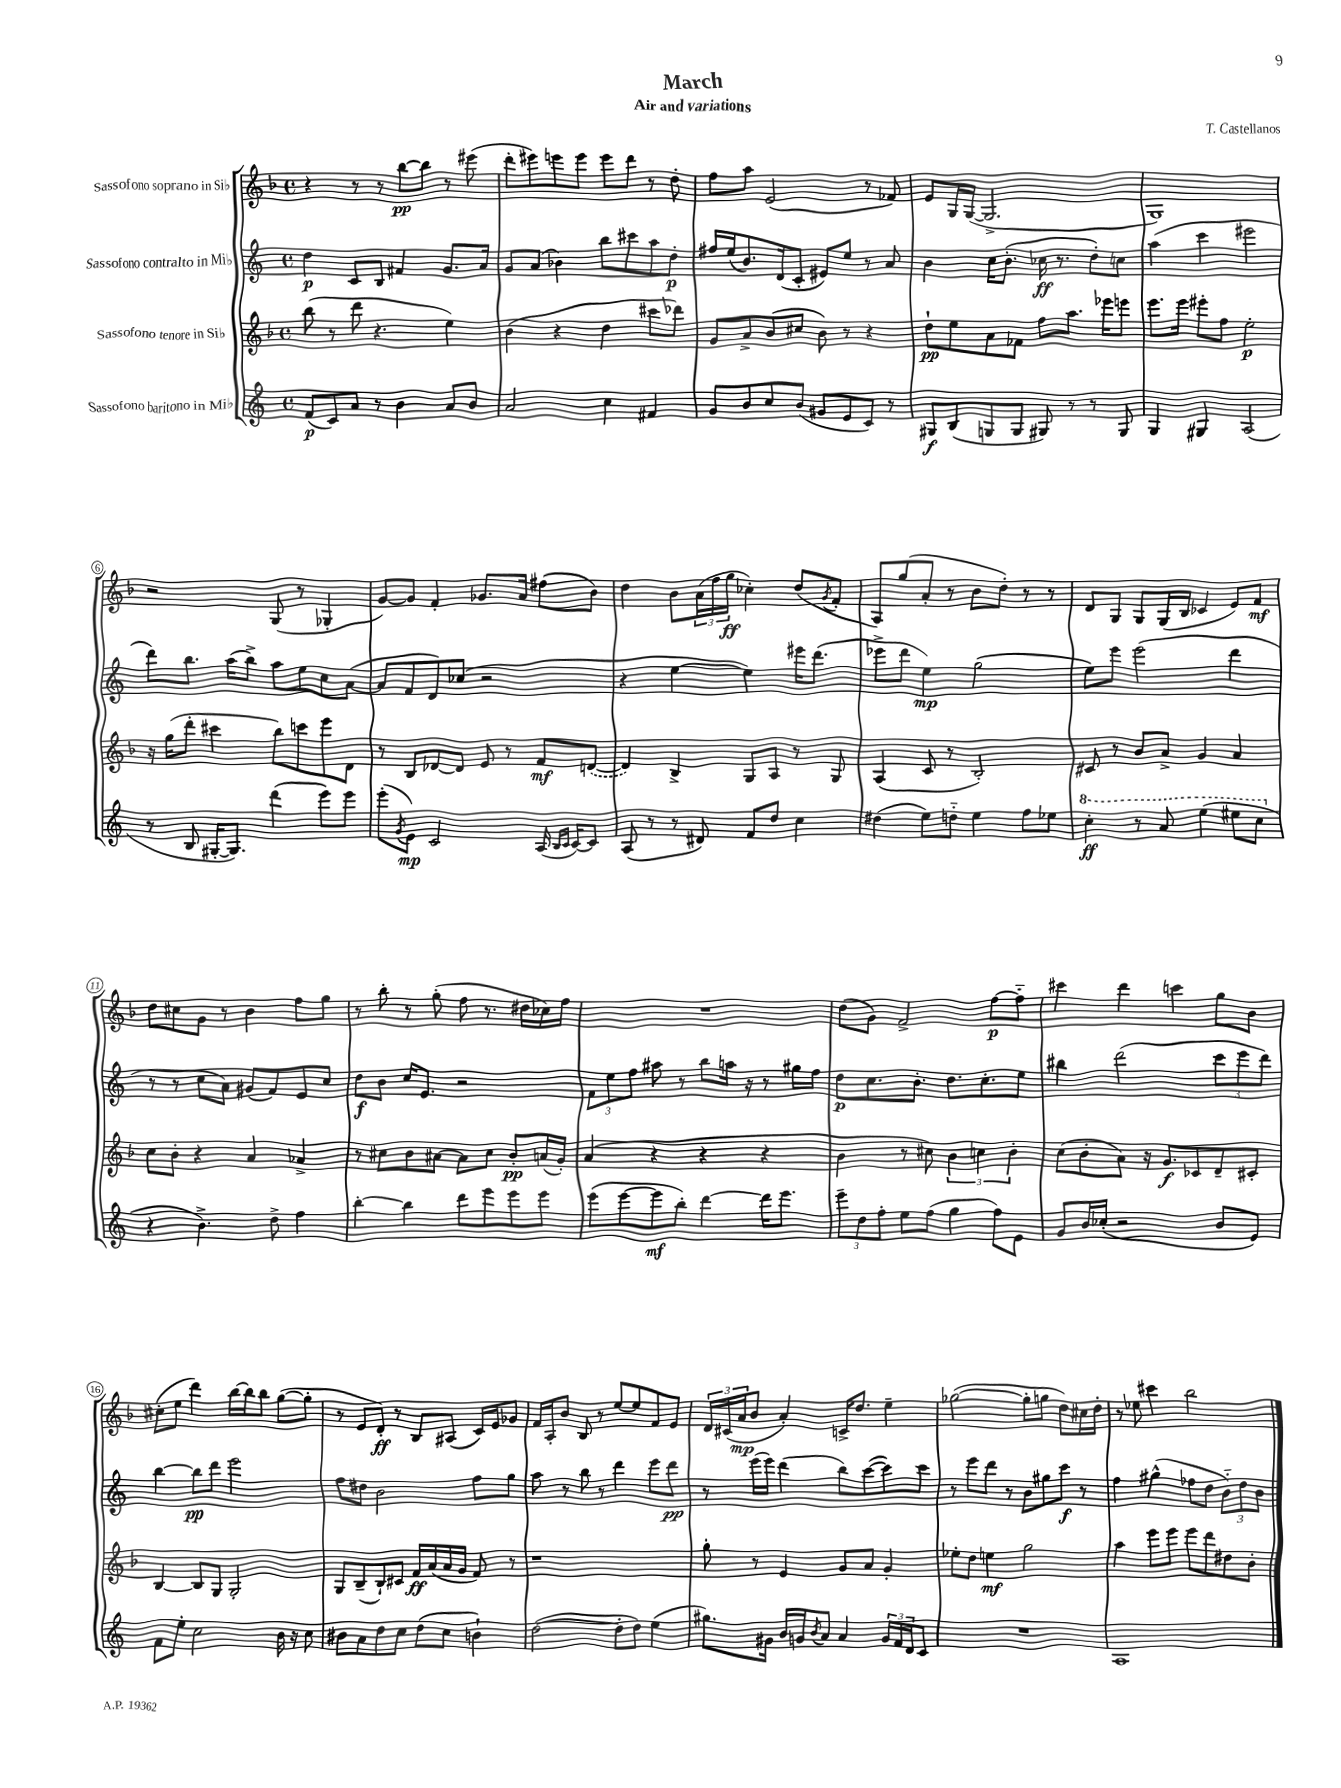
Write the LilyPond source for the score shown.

\header { title = "March" composer = "T. Castellanos" subtitle = "Air and variations" }
<<
\new StaffGroup <<
\new Staff = "s0" \with { instrumentName = "Sassofono soprano in Sib" } {
    \clef treble \key f \major \defaultTimeSignature \time 4/4
    r4 r8 r8 bes''8~\pp bes''8 r8 eis'''8( |
    d'''8-. eis'''8) e'''8 e'''8 e'''8 d'''8 r8 d''8-. |
    f''8 a''8 e'2( r8 fes'8) |
    e'8 g16 g16~( g2.-> |
    g1) |
    r2 g8( r8 ges4-. |
    g'8~) g'8 f'4-. ges'8. a'16 fis''8( bes'8) |
    d''4 bes'8 \tuplet 3/2 { a'16( f''16 g''16\ff } ces''4-.) d''8( \acciaccatura { g'8 } f'8-. |
    a8) g''8( a'8-. r8 bes'8 d''8-.) r8 r8 |
    d'8 g8 g8 g16( bes16 ces'4 e'8) f'8\mf |
    d''8 cis''8 g'8 r8 bes'4 f''8 g''8 |
    r8 bes''8-. r8 g''8-.( f''8 r8. dis''16 ces''16) f''16 |
    R1 |
    d''8( g'8) f'2-> f''8~\p f''8-_ |
    cis'''4 d'''4 c'''4 g''8 bes'8 |
    cis''8-.( e''8 d'''4) bes''16~ bes''16 bes''8 g''8~( g''8-. |
    r8 e'8 d'8-.\ff) r8 bes8 ais8( c'16) e'16 ges'8 |
    f'16 a16-. bes'8 bes8 r8 e''8~ e''8 f'8 e'8 |
    \tuplet 3/2 { d'16 cis'16( a'16\mp } bes'8 a'4-.) c'16-> d''8. e''4-- |
    ges''2~( ges''8-. g''8 d''8) cis''16 d''16-. |
    r8 ees''8 cis'''4 bes''2 \bar "|." |
}
\new Staff = "s1" \with { instrumentName = "Sassofono contralto in Mib" } {
    \clef treble \key c \major \defaultTimeSignature \time 4/4
    d''4\p c'8 b8 fis'4 g'8. a'16 |
    g'8 a'8( bes'4) b''8 cis'''8 a''8 d''8-.\p |
    fis''16 e''16( b'8.) d'16( c'8-. eis'8) e''8 r8 a'8 |
    b'4 c''16 b'8.-.( ces''16\ff r8. d''8-.) c''8 |
    a''4( c'''4 eis'''2 |
    d'''8) b''8. a''16( b''8->) a''8 e''8 c''8 a'8~( |
    a'8 f'8 d'8) ces''8( r2 |
    r4 e''4~ e''4) eis'''16 d'''8.( |
    ees'''8-> d'''8 e''4\mp) g''2( |
    e''8) e'''8 e'''2( d'''4 |
    r8 r8 c''8 a'8) gis'8( f'8) e'8 c''8 |
    d''8\f b'8 c''16 e'8. r2 |
    \tuplet 3/2 { f'8 e''8 f''8 } ais''8 r8 b''8 a''16 r16 r8 gis''16 f''16 |
    d''8\p c''8. b'8.-. d''8. c''8.-. e''8 |
    bis''4 d'''2( \tuplet 3/2 { c'''8 e'''8 d'''8) } |
    b''4~ b''8\pp d'''8 e'''2 |
    f''8 dis''8 b'2 f''8 g''8 |
    a''8 r8 b''8 r8 d'''4 e'''8 d'''8\pp |
    r8 e'''16( e'''16) d'''4( b''8) c'''8~( c'''8) c'''8 |
    r8 e'''8 d'''8 r8 b'8 gis''8 c'''8\f r8 |
    f''4 gis''4-^( fes''8 d''8 \tuplet 3/2 { b'8-_) d''8 b'8 } \bar "|." |
}
\new Staff = "s2" \with { instrumentName = "Sassofono tenore in Sib" } {
    \clef treble \key f \major \defaultTimeSignature \time 4/4
    bes''8( r8 d'''8 r4. e''4) |
    bes'4( r4 d''4 cis'''8 des'''8) |
    g'8 a'8-> bes'8( cis''8 bes'8) r8 r4 |
    d''8-!\pp e''8 a'8 fes'8 f''8 a''8. ees'''16 e'''8 |
    e'''8. e'''16 eis'''8-. f''8 e''2-.\p |
    r16 g''16( d'''8-. cis'''4 bes''8) c'''8 e'''8 d'8 |
    r8 bes8 des'8~ des'8 e'8 r8 f'8\mf \once \slurDashed d'8~( |
    d'4) bes4-> g8 a8 r8 g8 |
    a4( c'8 r8 bes2-.) |
    cis'8 r8 bes'8 a'8-> g'4 a'4 |
    c''8 bes'8-. r4 a'4 aes'4-> |
    r8 cis''8 bes'8 ais'8~ ais'8 cis''8 bes'8-.\pp a'16( g'16-.) |
    a'4( r4 r4 r4 |
    bes'4 r8 cis''8) \tuplet 3/2 { bes'4 c''4 bes'4-. } |
    c''8( bes'8-. a'8) r16 g'8.\f ces'8 d'8-- cis'8-. |
    bes4~ bes8 g8 g2-. |
    g8 bes8--( bes8-!) cis'8 f'16\ff a'16( a'16 g'16 f'8) r8 |
    r1 |
    g''8-. r8 e'4 g'8 a'8 g'4-. |
    ees''8-. d''8 e''4\mf g''2 |
    a''4 e'''8 e'''8 e'''8 d'''8 dis''8 bes'8-. \bar "|." |
}
\new Staff = "s3" \with { instrumentName = "Sassofono baritono in Mib" } {
    \clef treble \key c \major \defaultTimeSignature \time 4/4
    f'8\p( c'8) a'8 r8 b'4 a'8 b'8 |
    a'2 c''4 fis'4 |
    g'8 b'8 c''8 b'8( gis'8 e'8 c'8) r8 |
    gis8\f b8( g8 g8 gis8) r8 r8 gis8 |
    g4 gis4 a2( |
    r8 b8 gis16~-. gis8.) d'''4( e'''8) e'''8 |
    e'''8-.( \acciaccatura { g'8 } e'8\mp) c'2 a16( \grace { b16 c'16 } c'16~) c'8 |
    a8( r8 r8 dis'8) f'8 d''8 c''4 |
    dis''4( e''8) d''8-_ e''4 f''8 ees''8 |
    \ottava #1 c'''4-.\ff r8 a''8 e'''4( eis'''8 c'''8 \ottava #0 |
    r4 b'4.->) d''8-> f''4 |
    b''4~-. b''4 d'''8 e'''8 e'''8 e'''8 |
    e'''8( e'''8~ e'''8\mf b''8-.) d'''4~ d'''16 e'''8. |
    \tuplet 3/2 { e'''8-- d''8 f''8-. } e''8 f''8( g''4 f''8) e'8 |
    g'8 b'16 ces''16-.( r2 b'8 e'8) |
    f'8 e''8-. c''2 b'16 r16 c''8 |
    bis'8 a'8 d''8 c''8 d''8( c''8 b'4-!) |
    d''2~( d''8-. d''8) e''4( |
    gis''8.) gis'16 b'16 g'16 \acciaccatura { b'8 } a'8 a'4 \tuplet 3/2 { g'16 f'16 d'16 } c'8 |
    R1 |
    a1 \bar "|." |
}
>>
>>
\layout { \context { \Score \override BarNumber.stencil = #(make-stencil-circler 0.1 0.3 ly:text-interface::print) } }
